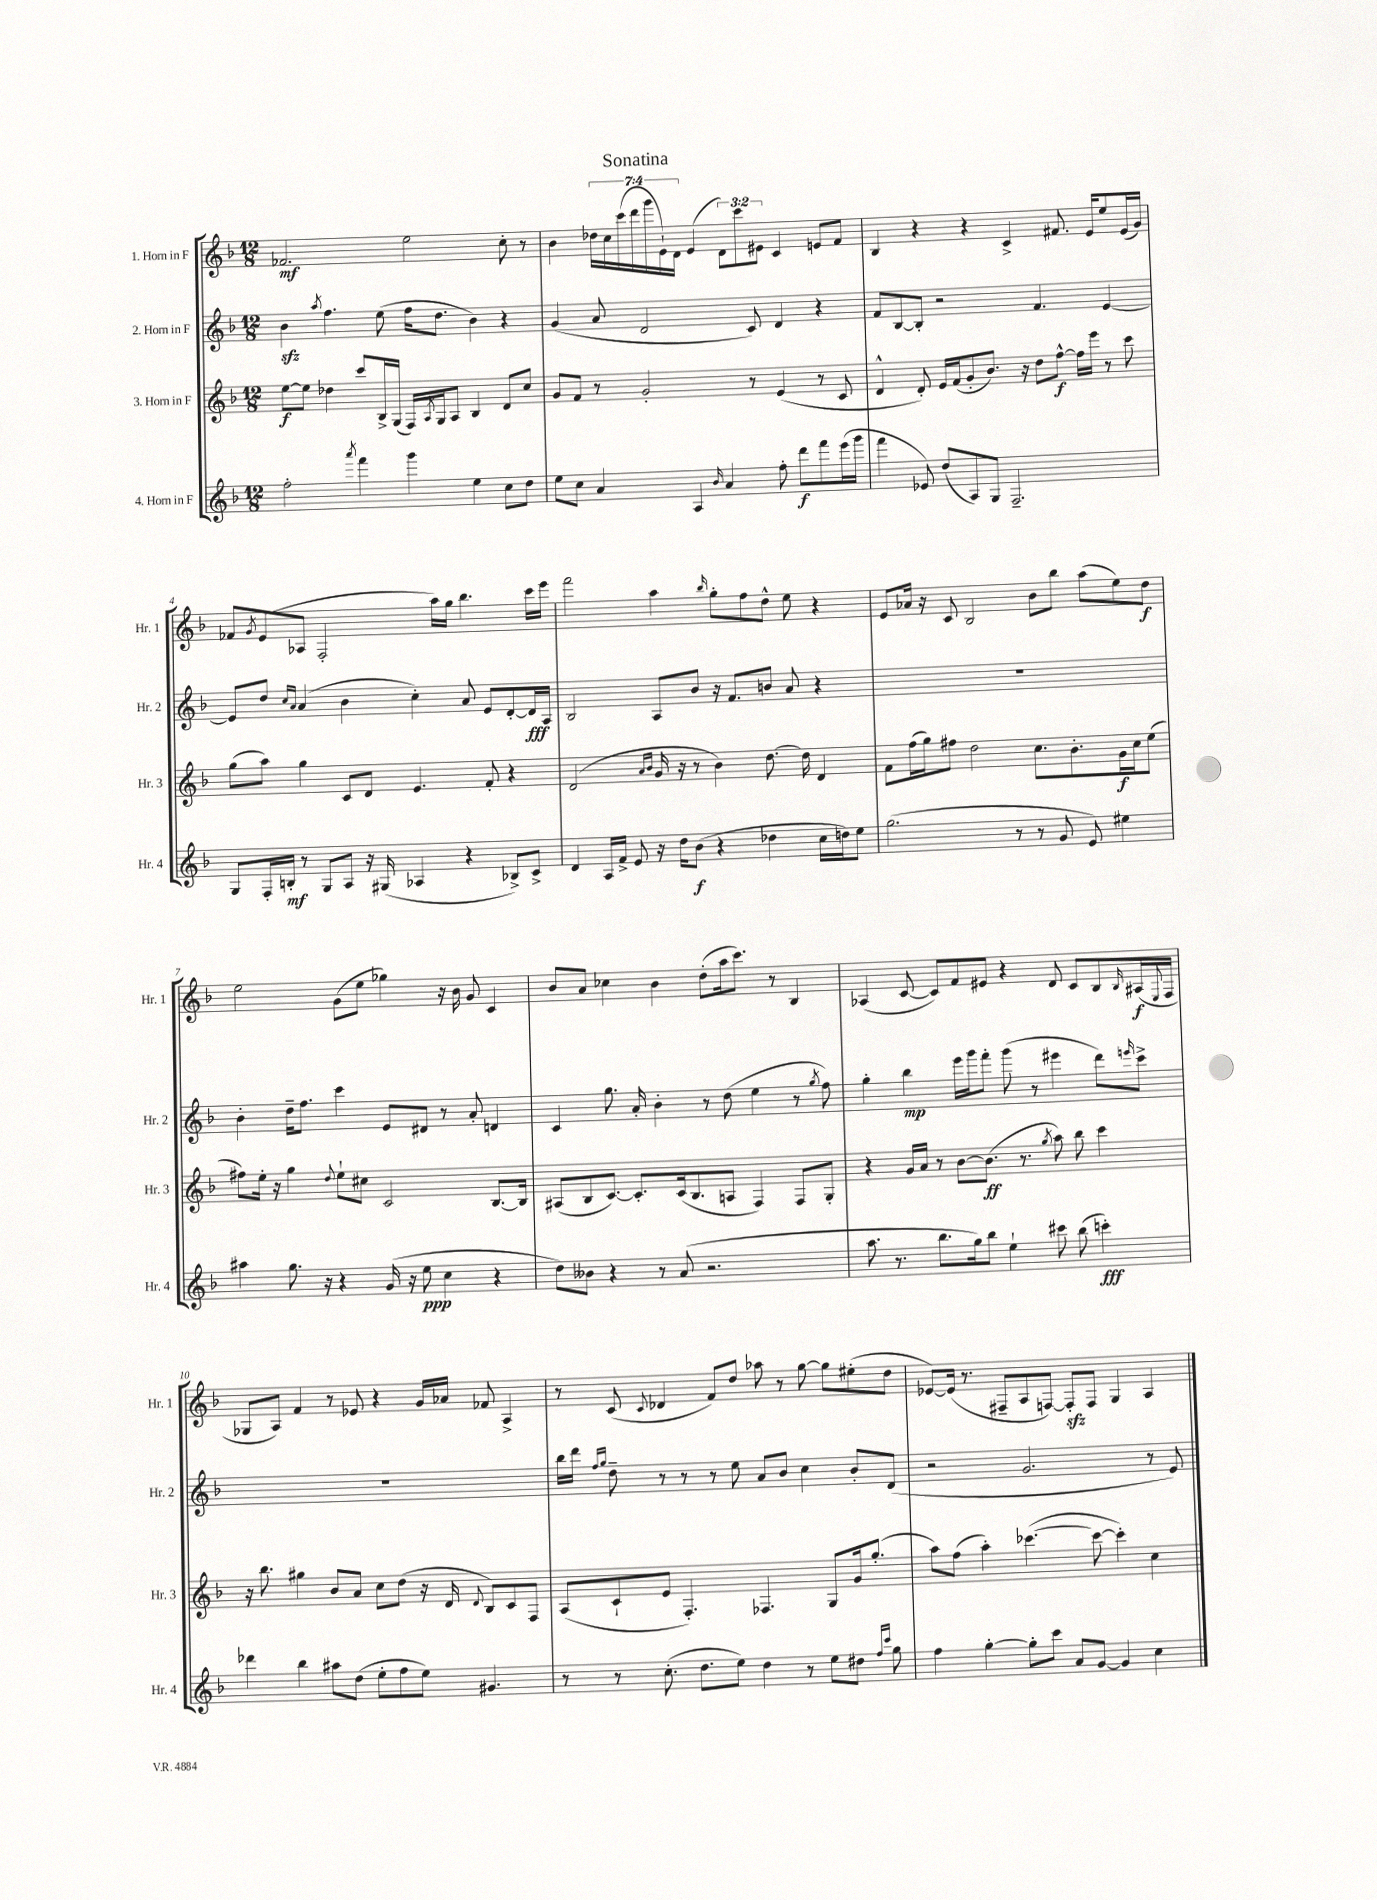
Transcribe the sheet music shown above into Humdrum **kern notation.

**kern	**dynam	**kern	**dynam	**kern	**dynam	**kern	**dynam
*part4	*part4	*part3	*part3	*part2	*part2	*part1	*part1
*staff4	*staff4	*staff3	*staff3	*staff2	*staff2	*staff1	*staff1
*I"4. Horn in F	*	*I"3. Horn in F	*	*I"2. Horn in F	*	*I"1. Horn in F	*
*I'Hr. 4	*	*I'Hr. 3	*	*I'Hr. 2	*	*I'Hr. 1	*
*clefG2	*	*clefG2	*	*clefG2	*	*clefG2	*
*k[b-]	*	*k[b-]	*	*k[b-]	*	*k[b-]	*
*M12/8	*	*M12/8	*	*M12/8	*	*M12/8	*
=1	=1	=1	=1	=1	=1	=1	=1
2ff'\	.	[8ee\L	f	4b-zz\	.	2.f-X/	mf
.	.	8ee\J]	.	.	.	.	.
.	.	.	.	8qaa/	.	.	.
.	.	4dd-X\	.	4.ff\	.	.	.
8qaaa/	.	.	.	.	.	.	.
4fff\	.	8ccc/L	.	.	.	.	.
.	.	16B-^/L	.	(8ee\	.	.	.
.	.	(16G/JJ	.	.	.	.	.
4ggg\	.	16F/LL)	.	16ff\KL	.	2ee\	.
.	.	8qA/	.	.	.	.	.
.	.	16G/J	.	8.dd\J	.	.	.
.	.	8A/J	.	.	.	.	.
4ee\	.	4B-/	.	4b-\)	.	.	.
8cc\L	.	8d/L	.	4r	.	8cc'\	.
8dd\J	.	8cc/J	.	.	.	8r	.
=2	=2	=2	=2	=2	=2	=2	=2
8ee\L	.	8g/L	.	(4g/	.	4b-\	.
8cc\J	.	8f/J	.	.	.	.	.
4a/	.	8r	.	8a/	.	28dd-X\LL	.
.	.	.	.	.	.	28cc\	.
.	.	.	.	.	.	(28ccc\	.
.	.	.	.	.	.	28ddd\	.
.	.	2g'/	.	2d/	.	.	.
.	.	.	.	.	.	28ggg\	.
.	.	.	.	.	.	28e`\)	.
.	.	.	.	.	.	28d\JJ	.
4A/	.	.	.	.	.	(4e/	.
16qqb-/	.	.	.	.	.	.	.
4a/	.	.	.	.	.	12d\L)	.
.	.	.	.	.	.	12ccc\	.
.	.	8r	.	8c/)	.	.	.
.	.	.	.	.	.	12e#X\J	.
8ff'\	.	(4e/	.	4d/	.	4c/	.
8ddd\L	f	.	.	.	.	.	.
8fff\	.	8r	.	4r	.	8en/L	.
(16eee\L	.	8c/	.	.	.	8f/J	.
16ggg\JJ	.	.	.	.	.	.	.
=3	=3	=3	=3	=3	=3	=3	=3
4fff\	.	4d^^/	.	8f/L	.	4B-/	.
.	.	.	.	[8B-/	.	.	.
8e-X/)	.	8d'/)	.	8B-'/J]	.	4r	.
(8dd/L	.	16e/LL	.	2r	.	.	.
.	.	(16f/J	.	.	.	.	.
8A/)	.	8g'/	.	.	.	4r	.
8G/J	.	8.b-/J)	.	.	.	.	.
2.F~/	.	.	.	.	.	4c^/	.
.	.	16r	.	.	.	.	.
.	.	8dd\L	.	4.f/	.	.	.
.	.	[8ff^^\J	f	.	.	8.f#X/	.
.	.	16ff\LL]	.	.	.	.	.
.	.	16eee\JJ	.	.	.	16e/KL	.
.	.	8r	.	[4e/	.	8ee/	.
.	.	8ccc\	.	.	.	(16e/L	.
.	.	.	.	.	.	16g/JJ)	.
!!LO:LB:g=z
=4	=4	=4	=4	=4	=4	=4	=4
8G/L	.	(8gg\L	.	8e/L]	.	8f-X/L	.
.	.	.	.	.	.	8qg/	.
16F'/L	.	8aa\J)	.	8dd/J	.	(8e/	.
16Bn'/JJ	mf	.	.	.	.	.	.
.	.	.	.	16qqcc/LL	.	.	.
.	.	.	.	16qqa/JJ	.	.	.
8r	.	4gg\	.	(4a/	.	8A-X/J	.
8G/L	.	.	.	.	.	2F'/	.
8A/J	.	8c/L	.	4b-\	.	.	.
16r	.	8d/J	.	.	.	.	.
(16G#X/	.	.	.	.	.	.	.
4A-X/	.	4.e/	.	4cc'\)	.	.	.
.	.	.	.	.	.	16aa\LL)	.
.	.	.	.	.	.	16gg\JJ	.
4r	.	.	.	8a/	.	4.bb-\	.
.	.	8f'/	.	8e/L	.	.	.
8B-X^/L)	.	4r	.	[8d'/	.	.	.
8c^/J	.	.	.	16d/L]	fff	16ccc\LL	.
.	.	.	.	16A/JJ	.	16eee\JJ	.
=5	=5	=5	=5	=5	=5	=5	=5
4d/	.	(2d/	.	2B-/	.	2fff\	.
16A/LL	.	.	.	.	.	.	.
16f^/JJ	.	.	.	.	.	.	.
8e/	.	.	.	.	.	.	.
.	.	16qqa/LL	.	.	.	.	.
.	.	16qqb-/JJ	.	.	.	.	.
16r	.	16g/	.	8A/L	.	4aa\	.
16dd\KL	.	16r	.	.	.	.	.
(8b-\J	f	8r	.	8b-/J	.	.	.
.	.	.	.	.	.	16qqbb-/	.
4r	.	4b-\)	.	16r	.	8gg'\L	.
.	.	.	.	8.f/L	.	.	.
.	.	.	.	.	.	8ff\	.
4dd-X\	.	[8.dd\	.	8bn/J	.	8dd^^\J	.
.	.	.	.	8a/	.	8ee\	.
.	.	16dd\]	.	.	.	.	.
16cc\LL	.	4d/	.	4r	.	4r	.
16ddn\J)	.	.	.	.	.	.	.
8ee\J	.	.	.	.	.	.	.
=6	=6	=6	=6	=6	=6	=6	=6
(2.gg\	.	8f\L	.	1.r	.	8e/L	.
.	.	(16ff\L	.	.	.	16a-X/Jk	.
.	.	16gg\J)	.	.	.	16r	.
.	.	8ff#X\J	.	.	.	8c/	.
.	.	2dd\	.	.	.	2B-/	.
8r	.	.	.	.	.	.	.
8r	.	8.cc\L	.	.	.	8b-\L	.
8g/	.	.	.	.	.	8bb-\J	.
.	.	8.b-'\	.	.	.	.	.
8e/)	.	.	.	.	.	(8aa\L	.
4ee#X\	.	16g\L	f	.	.	8ee\)	.
.	.	16cc\J	.	.	.	.	.
.	.	(8ee\J	.	.	.	8dd\J	f
!!LO:LB:g=z
=7	=7	=7	=7	=7	=7	=7	=7
4aa#X\	.	8ff#X\L)	.	4b-'\	.	2ee\	.
.	.	16ee'\Jk	.	.	.	.	.
.	.	16r	.	.	.	.	.
8.gg\	.	4gg\	.	16dd~\KL	.	.	.
.	.	.	.	8.ff\J	.	.	.
16r	.	.	.	.	.	.	.
.	.	8qqdd/	.	.	.	.	.
4r	.	8ee`\L	.	4ccc\	.	(8g\L	.
.	.	8cc#X\J	.	.	.	8ee\J	.
(16g/	.	2c/	.	8e/L	.	4gg-X\)	.
16r	.	.	.	.	.	.	.
8ee\	ppp	.	.	8d#X/J	.	.	.
4cc\	.	.	.	8r	.	16r	.
.	.	.	.	.	.	16b-\	.
.	.	.	.	8a'/	.	8g/	.
4r	.	[8.B-/L	.	4dn/	.	4c/	.
.	.	16B-/Jk]	.	.	.	.	.
=8	=8	=8	=8	=8	=8	=8	=8
8dd\L)	.	(8A#X/L	.	4c/	.	8b-/L	.
8b--X\J	.	8B-/	.	.	.	8a/J	.
4r	.	[8.c/J)	.	8.gg\	.	4cc-X\	.
.	.	8.c'/L]	.	16a'/	.	.	.
8r	.	.	.	4b-'\	.	4b-\	.
(8a/	.	(16c/k	.	.	.	.	.
.	.	8.B-/	.	.	.	.	.
2.r	.	.	.	8r	.	(8dd'\L	.
.	.	8An/J	.	(8dd\	.	16aa\k	.
.	.	.	.	.	.	8.ccc\J)	.
.	.	4F/)	.	4ee\	.	.	.
.	.	.	.	.	.	8r	.
.	.	8F/L	.	8r	.	4B-/	.
.	.	.	.	8qgg/	.	.	.
.	.	8G'/J	.	8ff\)	.	.	.
=9	=9	=9	=9	=9	=9	=9	=9
8.aa\	.	4r	.	4gg'\	.	(4A-X/	.
8.r	.	.	.	.	.	.	.
.	.	16g/LL	.	4bb-\	mp	[8c/	.
.	.	16a/JJ	.	.	.	.	.
8.bb-\L	.	8r	.	.	.	8c/L])	.
.	.	[8b-\L	.	16eee\LL	.	8f/	.
16gg\k)	.	.	.	16ggg\J	.	.	.
8bb-\J	.	(8.b-\J]	ff	8fff'\J	.	8e#X/J	.
4ee`\	.	.	.	(8ggg\	.	4r	.
.	.	8.r	.	.	.	.	.
.	.	.	.	8r	.	.	.
.	.	8qgg/	.	.	.	.	.
8ccc#X\	.	8aa\)	.	4eee#X\	.	8d/	.
(8bb-\	.	8bb-\	.	.	.	8c/L	.
4cccn'\)	fff	4ccc\	.	8ddd\L)	.	8B-/	.
.	.	.	.	16qqeeen/	.	16qqB-/	.
.	.	.	.	8ccc^\J	.	(16A#X/L	f
.	.	.	.	.	.	8qqE/	.
.	.	.	.	.	.	16F/JJ	.
!!LO:LB:g=z
=10	=10	=10	=10	=10	=10	=10	=10
4ddd-X\	.	16r	.	1.r	.	8G-X/L	.
.	.	8.bb-\	.	.	.	.	.
.	.	.	.	.	.	8A/J)	.
4bb-\	.	4gg#X\	.	.	.	4f/	.
8aa#X\L	.	8b-/L	.	.	.	8r	.
(8dd\J	.	8a/J	.	.	.	8e-X/	.
8ee'\L	.	8cc\L	.	.	.	4r	.
8ff\	.	(8dd\J	.	.	.	.	.
8ee\J)	.	16r	.	.	.	16g/LL	.
.	.	16d/	.	.	.	16a-X/JJ	.
.	.	8qqd/	.	.	.	.	.
4.g#X/	.	8B-/L)	.	.	.	8f-X/	.
.	.	8c/	.	.	.	4A^/	.
.	.	8F/J	.	.	.	.	.
=11	=11	=11	=11	=11	=11	=11	=11
8r	.	(8A/L	.	16bb-\LL	.	8r	.
.	.	.	.	16ddd\JJ	.	.	.
.	.	.	.	16qqff/LL	.	.	.
.	.	.	.	16qqgg/JJ	.	.	.
8r	.	8c`/	.	8dd~\	.	(8c/	.
.	.	.	.	.	.	8qqc/	.
(8.cc'\	.	8e/J	.	8r	.	4d-X/	.
.	.	4.F'/)	.	8r	.	.	.
8.dd\L	.	.	.	.	.	.	.
.	.	.	.	8r	.	8f/L)	.
8ee\J)	.	.	.	8ee\	.	8dd/J	.
4dd\	.	4.F-X/	.	8a/L	.	8aa-X\	.
.	.	.	.	8b-/J	.	8r	.
8r	.	.	.	4cc\	.	[8gg\	.
8ee\L	.	8G/L	.	.	.	8gg\L]	.
8dd#X\J	.	16g/k	.	8b-'/L	.	(8ee#X'\	.
.	.	(8.gg'/J	.	.	.	.	.
16qqff/LL	.	.	.	.	.	.	.
16qqccc/JJ	.	.	.	.	.	.	.
8gg\	.	.	.	(8d/J	.	8dd\J	.
=12	=12	=12	=12	=12	=12	=12	=12
4ff\	.	8aa\L)	.	2r	.	[8e-X/L)	.
.	.	(8ff\J	.	.	.	(16e-/Jk]	.
.	.	.	.	.	.	8.r	.
[4gg'\	.	4aa'\)	.	.	.	.	.
.	.	.	.	.	.	8F#X~/L	.
8gg'\L]	.	([4.ccc-X\	.	2.g/	.	8A/	.
8ccc\J	.	.	.	.	.	[8Fn/J)	.
8a/L	.	.	.	.	.	8Fzz'/L]	.
[8g/J	.	8ccc-\_	.	.	.	8F/J	.
4g/]	.	4ccc-'\])	.	.	.	4G/	.
4cc\	.	4cc\	.	8r	.	4A/	.
.	.	.	.	8e/)	.	.	.
==	==	==	==	==	==	==	==
*-	*-	*-	*-	*-	*-	*-	*-
